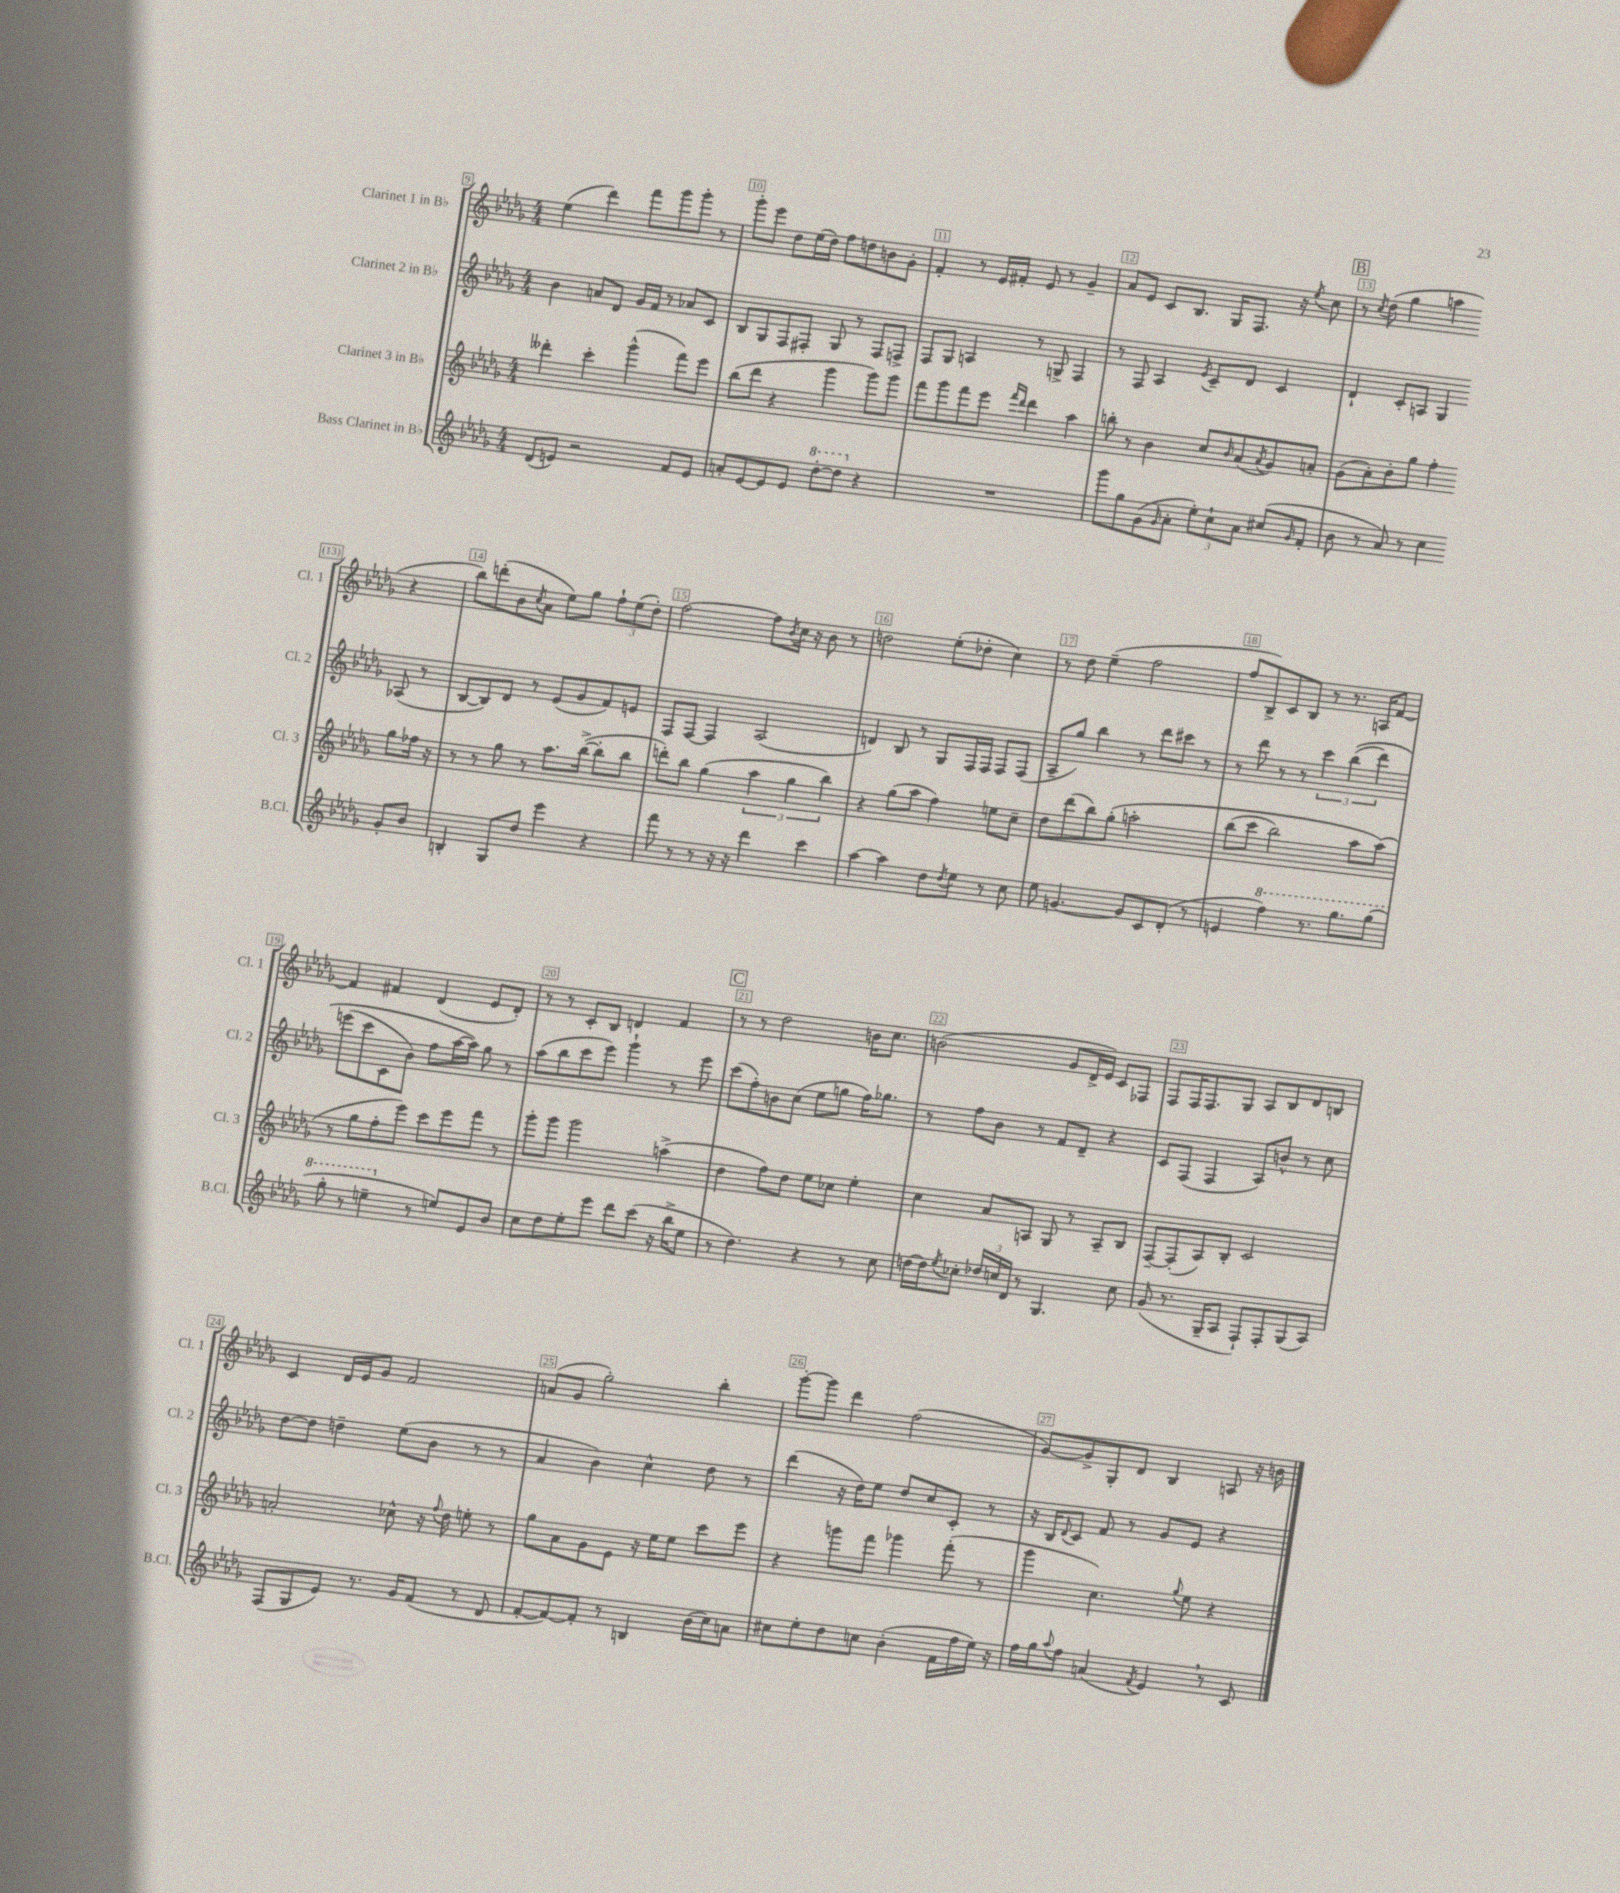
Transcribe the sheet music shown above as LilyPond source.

<<
\new StaffGroup <<
\new Staff = "s0" \with { instrumentName = "Clarinet 1 in Bb" shortInstrumentName = "Cl. 1" } {
    \clef treble \key des \major \numericTimeSignature \time 4/4
    ees''4( des'''4) f'''8 ges'''8 ges'''8-. r8 |
    ges'''8-. ees'''8 des''8 ees''16( des''16) f''8 d''8 b'8 ges'8-. |
    f'4-. r8 ees'16 fis'16-. ees'8 r8 ges'4-- |
    aes'8 ees'8 c'8 bes8. ges16 f8. r16 \acciaccatura { ees''8 } c''8 |
    \mark \markup { \box "B" } r8 \acciaccatura { c''8 } des''8( ges''4 a''4 r4 |
    bes''8) d'''8-.( bes'8 \acciaccatura { c''8 } aes'8 ees''8) ges''8 \tuplet 3/2 { f''8-! ees''8( des''8-.) } |
    f''2~ f''8 \acciaccatura { bes'8 } c''16 r16 bes'8 r8 |
    d''2 ees''8-.( des''8-. c''4) |
    r8 des''8 ees''4--( f''2 |
    f''8 bes8->) c'8 bes8 r8 r8. a16 f'8~ |
    f'4 fis'4 des'4( ees'8 des'8-.) |
    r8 r8 c'8-. bes8 d'4 f'4 |
    \mark \markup { \box "C" } r8 r8 des''2 b'16 c''8. |
    b'2( ges'8 des'16-> ees'16) c'8 fes8 |
    f8 f16 f8. ges8 aes8 bes8 des'8 b8 |
    c'4 des'16 ees'16 ges'8 f'2 |
    a'8( ges'8 ges''2-.) bes''4-. |
    ges'''8~-. ges'''8 des'''4 f''2( |
    ges'8~) ges'8-> ges8-. des'8 bes4 a8 r16 b'16 \bar "|." |
}
\new Staff = "s1" \with { instrumentName = "Clarinet 2 in Bb" shortInstrumentName = "Cl. 2" } {
    \clef treble \key des \major \numericTimeSignature \time 4/4
    bes'4 a'8 des'8 ges'16 f'16 r8 aes'8 c'8 |
    bes8 ges8 f8 fis8-. ges8 r8 fis8 f8-> |
    f8 ges8 a4 r8 g8-> f4 |
    r8 f8 aes4 \acciaccatura { ees'8 } c'8-- des'8 c'4 |
    \mark \markup { \box "B" } des'4-! c'8-. a8 ges4 aes8( r8 |
    bes8~ bes8) des'8 r8 ees'8( ges'8 f'8) e'8 |
    f8 f8~ f4 aes2( |
    d'4) bes8 r8 ges8 f16 f16 f8 f8( |
    aes8-- ges''8) bes''4 r8 des'''8 cis'''8 r8 |
    r8 des'''8 r8 r8 \tuplet 3/2 { c'''4 bes''4(\( des'''4) } |
    e'''8( c'''8 c'8 bes'8) f''8 aes''16~ aes''16\) ges''8 r8 |
    aes''8( bes''8 c'''8 ees'''8) ges'''4-! r8 ees'''8 |
    \mark \markup { \box "C" } c'''8( f''8-.) b'8 c''8( ees''8 g''8 f''16) ges''8. |
    r8 f''8 bes'8 r8 f'8 des'8-- r4 |
    c'8 f8( f4 aes8) b'8-^ r8 c''8 |
    des''8~ des''8 d''4-- ees''8( bes'8 r8 r8 |
    aes'4 bes'4) c''4-^ des''8 r8 |
    des'''4( r16 des''16) ees''8 des''8 c''8 c'8-. r8 |
    r16 bes16 \appoggiatura { des'8 } c'8 f'8 r8 ges'8 ees'8 r4 \bar "|." |
}
\new Staff = "s2" \with { instrumentName = "Clarinet 3 in Bb" shortInstrumentName = "Cl. 3" } {
    \clef treble \key des \major \numericTimeSignature \time 4/4
    deses'''4-. c'''4-. ges'''4-^( f'''8) ees'''8 |
    bes''8( des'''8 r4 ges'''4 ges'''8) ges'''8 |
    f'''8 ges'''8 f'''8 ees'''8 \grace { f'''16 des'''16 } des'''4 aes''4 |
    b''8-. r8 bes'4 c''8 \grace { bes'16 } aes'8( \acciaccatura { aes'8 } ges'8) a'8-. |
    \mark \markup { \box "B" } ges'8( aes'8-.) bes'8-. ges''8 f''4-. ges''8 fes''16 r16 |
    r8 r8 ges''8 r8 aes''8. bes''16~->( bes''8-. bes''8 |
    d'''8-.) bes''8 ges''4( \tuplet 3/2 { aes''4 ges''4 bes''4) } |
    r4 ges''8( aes''8 f''4) e''8 c''8-- |
    des''8 des'''8( bes''8) ges''8-.\( a''2-. |
    bes''8( c'''8 bes''2) aes''8 aes''8(\) |
    r8 ges''8 f''8-. ees'''8) c'''8 ees'''8 f'''8 r8 |
    ges'''8-. ges'''8 ges'''2 a''4->( |
    \mark \markup { \box "C" } des''4 f''8) des''8 ees''8 ces''8 ees''4-. |
    c''4 aes'8 a8 ges8 r8 a8-- bes8 |
    f8~-- f8-.( aes8) bes8-. c'2 |
    a'2-. ces''8-^ r16 \appoggiatura { f''8 } des''16 e''8-. r8 |
    ges''8 aes'8 ges'8 ees'8 r16 ees''16 ees''8 c'''8 ees'''8 |
    r4 g'''8 f'''8 ges'''4 f'''8-.( r8 |
    ges'''4 c''4.) \appoggiatura { ges''8 } ees''8 r4 \bar "|." |
}
\new Staff = "s3" \with { instrumentName = "Bass Clarinet in Bb" shortInstrumentName = "B.Cl." } {
    \clef treble \key des \major \numericTimeSignature \time 4/4
    des'8( e'8) r2 f'8 e'8 |
    a'8-. ees'8~ ees'8 ees'8 \ottava #1 des'''8~-. des'''8 \ottava #0 r4 |
    R1 |
    ges'''8 ges''8 ges'8( \grace { ges'16 } aes'8-. \tuplet 3/2 { ees''8-.) c''8-! aes'8 } cis''8( \grace { ges'16 } f'8-. |
    \mark \markup { \box "B" } bes'8 r8 aes'8) r8 c''4 ges'8-. bes'8 |
    b4-. ges8 des''8 ees'''4 r4 |
    f'''8 r8 r8 r16 r16 des'''4 c'''4 |
    aes''4~ aes''4 des''8 \acciaccatura { des''8 } ees''8 r8 c''8 |
    ees''8 g'4.~ g'8 c'8 des'8-.( r8 |
    e'4 \ottava #1 f'''4) r8. ges'''8. ges'''8( |
    ges'''8-. r8 e'''4-- \ottava #0 r8 e''8) ees'8 bes'8 |
    c''8 des''8 ees''8-. ees'''8 des'''8 c'''8( r16 bes''16-> ees''8 |
    \mark \markup { \box "C" } r8 des''4.) r4 r8 c''8 |
    d''16~ d''16 \acciaccatura { ees''8 } ces''8-. \tuplet 3/2 { des''16 c''16 des'16 } r8 ges4. c''8 |
    ges'8( r8. ges16-- aes8 f8-!) f8-. ges8( aes8) |
    f8( ges8 ees'8) r8. ges'16 f'8( r8 des'8 |
    f'8~-. f'8~) f'8-. r8 b4 bes'16( c''16) a'8 |
    cis''8 ees''8-. des''8 c''8 bes'4-.( f'16 f''16 ees''16) r16 |
    f''16 ges''16 \appoggiatura { aes''8 } f''8 a'4( \acciaccatura { f'8 } ees'4) \breathe r8 c'8 \bar "|." |
}
>>
>>
\layout { \context { \Score currentBarNumber = #9 \override BarNumber.break-visibility = ##(#f #t #t) barNumberVisibility = #all-bar-numbers-visible \override BarNumber.stencil = #(make-stencil-boxer 0.1 0.3 ly:text-interface::print) } }
